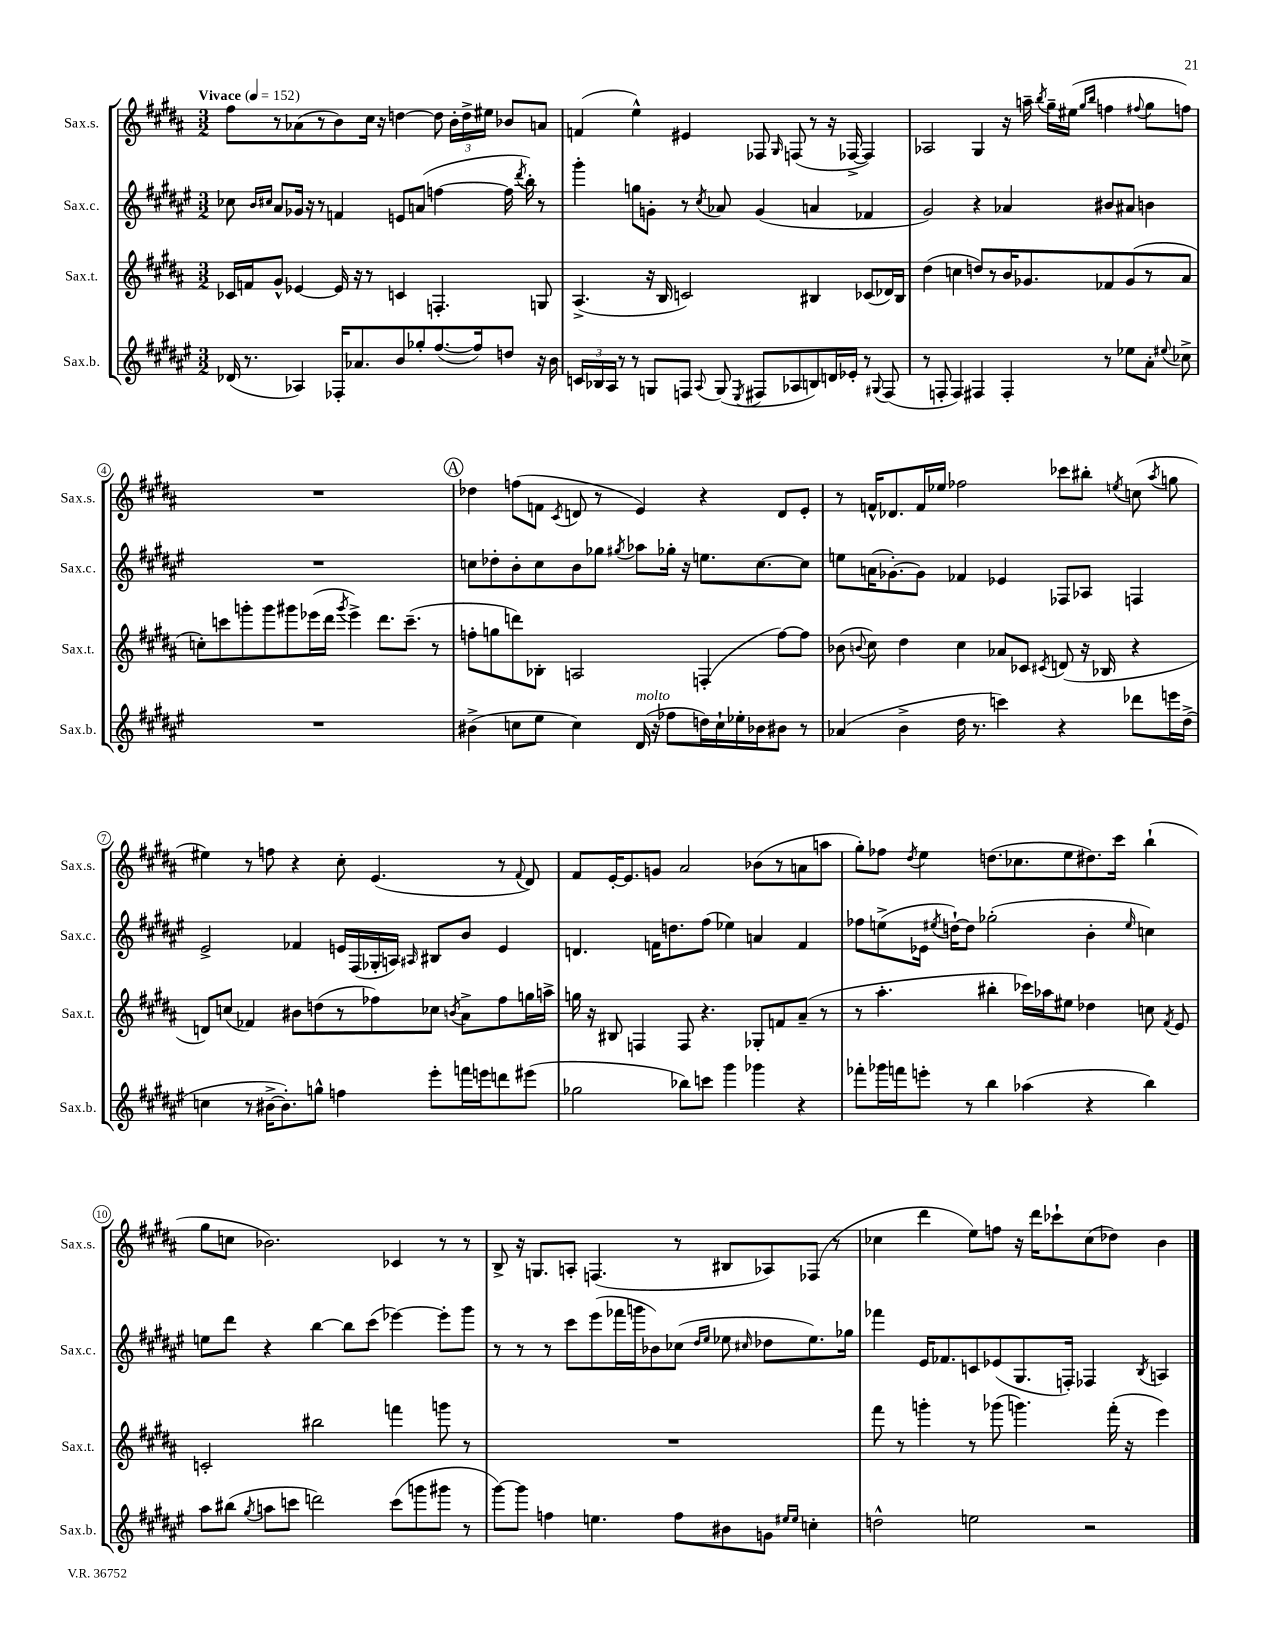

**kern	**kern	**kern	**kern
*staff4	*staff3	*staff2	*staff1
*clefG2	*clefG2	*clefG2	*clefG2
*k[f#c#g#d#a#e#]	*k[f#c#g#d#a#]	*k[f#c#g#d#a#e#]	*k[f#c#g#d#a#]
*M3/2	*M3/2	*M3/2	*M3/2
*MM152	*MM152	*MM152	*MM152
(16d-	16c-	8cc-	8ff#
8.r	16f	.	.
.	.	16qqb	.
.	.	16qqcc#	.
.	8g#^^	8a#	8r
4A-)	[4e-	16g-	(8a-
.	.	16r	.
.	.	8r	8r
16F-'	16e-]	4f	8b)
8.a-	16r	.	.
.	8r	.	16cc#
.	.	.	16r
8b	4c	8e	[4dd
8gg-'	.	(8a	.
([8.ff#	4.F'	[4ff	8dd]
.	.	.	24b'
.	.	.	24dd^
16ff#])	.	.	.
.	.	.	24ee#
8dd	.	16ff]	8b-
.	.	8qddd#	.
.	.	16bb')	.
16r	8G	8r	8a
16b	.	.	.
=	=	=	=
24c	(4.A#^	4ggg#'	(4f
24B-	.	.	.
24A#	.	.	.
8r	.	.	.
8r	.	8gg	4ee^^)
8G	16r	8g'	.
.	16B	.	.
8F	2c)	8r	4e#
8qqA#	.	8qcc#	.
(8G	.	8a-	.
8qE#	.	.	.
8F#	.	(4g	8F-
.	.	.	16qqG#
8A-	.	.	(8F
8B)	4B#	4a	8r
16d	.	.	16r
16e-'	.	.	[16F-^
8r	(8c-	4f-	4F-])
8qqG#	.	.	.
(8F#	16d-)	.	.
.	16B#	.	.
=	=	=	=
8r	(4dd#	2g#)	2A-
8F'	.	.	.
4F)	4cc	.	.
4F#	8dd)	4r	4G#
.	8r	.	.
4F#'	16b	4a-	16r
.	8.g-	.	16aa~
.	.	.	8qbb
.	.	.	16gg#~
.	.	.	(16ee#
.	.	.	16qqgg#
.	.	.	16qqbb
8r	8f-	8b#	4ff
8ee-	(8g-	8a#	.
.	.	.	8qqff#
8a#'	8r	4b	8gg#
8qqee#	.	.	.
8cc-^	8a#	.	8ff)
=	=	=	=
1.r	8cc')	1.r	1.r
.	8ccc	.	.
.	8ggg'	.	.
.	8ggg	.	.
.	8ggg#	.	.
.	(16eee-	.	.
.	16ddd#	.	.
.	8qggg#	.	.
.	4eee-^)	.	.
.	8.ddd#	.	.
.	(8.ccc~	.	.
.	8r	.	.
=	=	=	=
(4b#^	8ff'	8cc	4dd-
.	8gg	8dd-'	.
8cc	8ddd)	8b'	(8ff
8ee#	8B-'	8cc	8f
.	.	.	8qc#
4cc)	2A	8b	8d
.	.	8gg-	8r
.	.	8qgg#	.
(16d#	.	8aa-	4e)
16r	.	.	.
8ff-	.	16gg-'	.
.	.	16r	.
16dd)	(4F'	8.ee	4r
16cc`	.	.	.
16ee-'	.	.	.
16b-	.	[8.cc	.
8b#	[8ff)	.	8d
8r	8ff]	8cc]	8e'
=	=	=	=
(4a-	(8b-	8ee	8r
.	8qqb	.	.
.	8cc#)	(16a	16f^^
.	.	[8.g-')	8.d-
4b^	4dd#	.	.
.	.	8g-]	16f
.	.	.	16ee-
16dd#	4cc#	4f-	2ff-
8.r	.	.	.
4ccc)	8a-	4e-	.
.	8c-	.	.
.	8qc#	.	.
4r	(8d	8F-	8ccc-
.	16r	8A-	8bb#'
.	16B-	.	.
.	.	.	8qee
8ddd-	4r	4F	(8cc
.	.	.	8qaa#
16eee	.	.	8gg
(16dd#^	.	.	.
=	=	=	=
4cc	8d)	2e#^	4ee#)
.	(8cc	.	.
8r	4f-)	.	8r
[16b#^	.	.	8ff
8.b#'])	.	.	.
.	8b#	4f-	4r
8gg^^	(8dd	.	.
4ff	8r	16e	8cc#'
.	.	(16F#	.
.	8ff-)	16G-'	(4.e
.	.	16A)	.
.	.	16qqA#	.
8eee#'	8cc-	8B#	.
.	8qb	.	.
16fff	8a#^	8b	.
16eee	.	.	.
8ddd	8ff-	4e	8r
.	.	.	8qqf#
(8eee#	16gg	.	8d#)
.	16aa^	.	.
=	=	=	=
2gg-	16gg	4.d	8f#
.	16r	.	.
.	8B#	.	[16e'
.	.	.	8.e]
.	4F	.	.
.	.	16f	8g
.	.	8.dd	.
8bb-)	8F	.	2a#
8ccc	4.r	(8ff#	.
4ggg#	.	4ee-)	.
4ggg-	8G-'	4a	(8b-
.	8f	.	8r
4r	(8a#~	4f	8a
.	8r	.	8aa
=	=	=	=
8fff-'	8r	8ff-	8gg#')
16ggg-	4.aa#'	(8ee^	8ff-
16fff	.	.	.
.	.	.	8qdd#
8eee'	.	16e-	4ee
.	.	8qee#	.
.	.	[16dd`)	.
8r	.	8dd]	.
4bb	4bb#'	(2gg-'	(8.dd
.	.	.	8.cc-
(4aa-	16ccc-)	.	.
.	16aa-	.	.
.	8ee#	.	8ee
4r	4dd-	4b'	8.dd#)
.	.	.	16ccc#
.	.	16qqee#	.
4bb)	8cc	4cc)	(4bb`
.	8qf#	.	.
.	8e	.	.
=	=	=	=
8aa#	2c'	8ee	8gg#
(8bb#	.	8ddd#	8cc
8qgg#	.	.	.
8aa	.	4r	2.b-)
8ccc	.	.	.
2ddd)	2bb#	[4bb	.
.	.	8bb]	.
.	.	(8ccc#	.
(8ccc	4fff	[4eee-)	4c-
8ggg	.	.	.
8ggg#	8ggg	8eee-']	8r
8r	8r	8ggg#	8r
=	=	=	=
[8ggg#)	1.r	8r	8B^
8ggg#]	.	8r	16r
.	.	.	8.G
4ff	.	8r	.
.	.	8ccc#	8A'
4.ee	.	(8eee#	(4.F
.	.	16fff-	.
.	.	16ggg	.
.	.	8b-)	.
8ff	.	(8cc-	8r
.	.	16qqdd#	.
.	.	16qqee#	.
8b#	.	8ee-	8B#
.	.	16qqcc#	.
8g	.	8dd-	8A-)
16qqee#	.	.	.
16qqee#	.	.	.
4cc'	.	8.ee-)	(8F-
.	.	.	8r
.	.	16gg-	.
=	=	=	=
2dd^^	8fff#	4fff-	4cc-
.	8r	.	.
.	4ggg'	16e#	4ddd#
.	.	8.f-	.
2ee	8r	8c	8ee)
.	(8ggg-	(8e-	8ff
.	4.ggg)	8.G#	16r
.	.	.	16ddd#
.	.	.	8ccc-`
.	.	16F')	.
2r	.	4F-	(8cc-
.	(16fff#'	.	8dd-)
.	16r	.	.
.	.	8qB	.
.	4eee)	4A	4b
==	==	==	==
*-	*-	*-	*-
